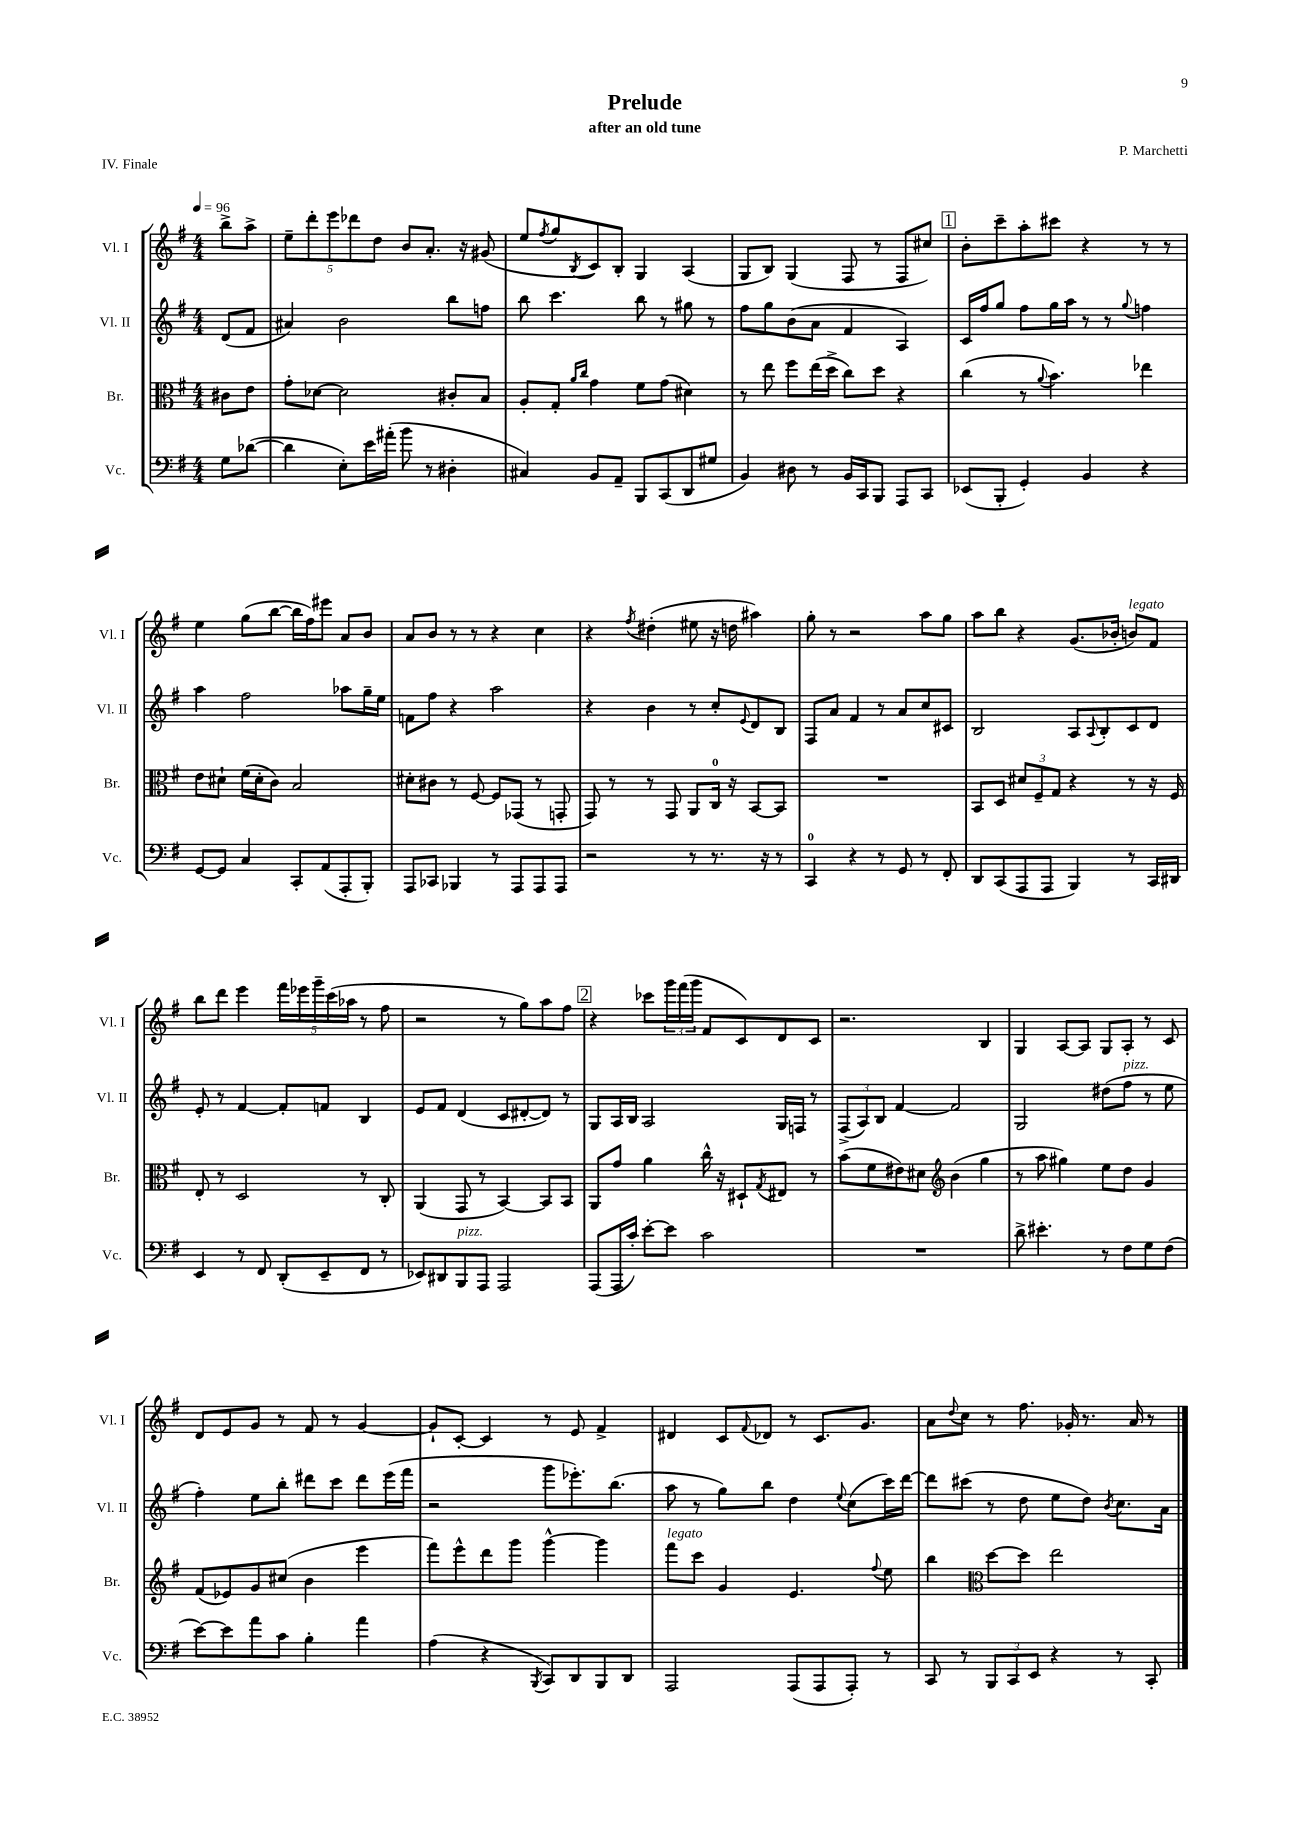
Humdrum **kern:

**kern	**kern	**kern	**kern
*part4	*part3	*part2	*part1
*staff4	*staff3	*staff2	*staff1
*I"Vc.	*I"Br.	*I"Vl. II	*I"Vl. I
*I'Vc.	*I'Br.	*I'Vl. II	*I'Vl. I
*clefF4	*clefC3	*clefG2	*clefG2
*k[f#]	*k[f#]	*k[f#]	*k[f#]
*M4/4	*M4/4	*M4/4	*M4/4
*MM96	*MM96	*MM96	*MM96
=	=	=	=
8G\L	8c#X\L	(8d/L	8bb^\L
([8d-X\J	8e\J	8f#/J	8aa^\J
=1	=1	=1	=1
4d-\]	8g'\L	4a#X/)	10ee~\L
.	.	.	10ddd'\
.	[8d-X\J	.	.
.	.	.	10eee\
8E'\L)	2d-\]	2b\	.
.	.	.	10ddd-X\
16e\L	.	.	.
.	.	.	10dd\J
(16a#X'\JJ	.	.	.
8b\	.	.	8b/L
8r	.	.	8.a'/J
4D#X'\	8c#X'/L	8bb\L	.
.	.	.	16r
.	8B/J	8ffn\J	(8g#X/
=2	=2	=2	=2
4C#X/)	8A'/L	8bb\	8ee/L
.	.	.	8qff#/
.	8G'/J	4.ccc\	8gg/
.	16qqa/LL	.	.
.	16qqcc/JJ	.	8qB/
8BB/L	4g\	.	8c/)
8AA~/J	.	.	8B'/J
8BBB/L	8f#\L	8bb\	4G/
(8CC/	(8g\J	8r	.
8DD/	4d#X\)	8gg#X\	(4A/
8G#X/J	.	8r	.
=3	=3	=3	=3
4BB/)	8r	8ff#\L	8G/L
.	8ee\	8gg\	8B/J)
8D#X\	8ff#\L	(8b\	(4G/
8r	(16ee\L	8a\J	.
.	16dd^\JJ	.	.
16BB/LL	8cc\L)	4f#/	8F#/
16CC/J	.	.	.
8BBB/J	8dd\J	.	8r
8AAA/L	4r	4A/)	8F#/L
8CC/J	.	.	8cc#X/J)
!!LO:REH:place=s1:t=1
=4	=4	=4	=4
(8EE-X/L	(4cc\	16c/LL	8b'\L
.	.	16ff#/J	.
8BBB'/J	.	8gg/J	8ccc~\
4GG'/)	8r	8ff#\L	8aa'\
.	8qqa/	.	.
.	4.b\)	16gg\L	8ccc#X\J
.	.	16aa\JJ	.
4BB/	.	8r	4r
.	.	8r	.
.	.	8qqgg/	.
4r	4ee-X\	4ffn\	8r
.	.	.	8r
!!LO:LB:g=z
=5	=5	=5	=5
[8GG/L	8e\L	4aa\	4ee\
8GG/J]	8d#X`\J	.	.
4C/	(16f#\LL	2ff#\	(8gg\L
.	16d#'\J	.	.
.	8c\J)	.	[8bb\J
8CC'/L	2B/	.	16bb\LL]
.	.	.	16ff#\J)
(8AA/	.	.	8eee#X\J
8AAA'/	.	8aa-X\L	8a/L
8BBB'/J)	.	16gg~\L	8b/J
.	.	16ee\JJ	.
=6	=6	=6	=6
8AAA/L	8d#X'\L	8fn\L	8a/L
8CC-X/J	8c#X\J	8ff#\J	8b/J
4BBB-X/	8r	4r	8r
.	[8F#/	.	8r
8r	8F#/L]	2aa\	4r
8AAA/L	(8GG-X/J	.	.
8AAA/	8r	.	4cc\
8AAA/J	8GGn'/	.	.
=7	=7	=7	=7
2r	8GG/)	4r	4r
.	8r	.	.
.	.	.	8qff#/
.	8r	4b\	(4dd#X'\
.	8GG/	.	.
8r	8AA/L	8r	8ee#X\
8.r	16C/Jk	8cc'/L	16r
.	16r	.	16ddn\
.	.	8qqe/	.
.	[8BB/L	8d/	4aa#X\)
16r	.	.	.
8r	8BB/J]	8B/J	.
=8	=8	=8	=8
4CC/	1r	8F#/L	8gg'\
.	.	8a/J	8r
4r	.	4f#/	2r
8r	.	8r	.
8GG/	.	8a/L	.
8r	.	8cc/	8aa\L
8FF#'/	.	8c#X/J	8gg\J
=9	=9	=9	=9
8DD/L	8BB/L	2B/	8aa\L
(8CC/	8D/J	.	8bb\J
8AAA/	12d#X/L	.	4r
.	12F#~/	.	.
8AAA/J	.	.	.
.	12G/J	.	.
4BBB/)	4r	8A/L	(8.g/L
.	.	8qqA/	.
.	.	8B'/	.
.	.	.	16b-X'/Jk
!	!	!	!LO:TX:a:i:t=legato
8r	8r	8c/	8bn/L)
16CC/LL	16r	8d/J	8f#/J
16DD#X/JJ	16F#/	.	.
!!LO:LB:g=z
=10	=10	=10	=10
4EE/	8E'/	8e'/	8bb\L
.	8r	8r	8ddd\J
8r	2D/	[4f#/	4eee\
8FF#/	.	.	.
(8DD'/L	.	8f#'/L]	20fff#\LL
.	.	.	20eee-X\
.	.	.	20ggg~\
8EE~/	.	8fn/J	.
.	.	.	(20ccc\
.	.	.	20aa-X\JJ
8FF#/J	8r	4B/	8r
8r	8C'/	.	8ff#\
=11	=11	=11	=11
8EE-X/L)	(4AA/	8e/L	2r
8DD#X/	.	8f#/J	.
!LO:TX:a:i:t=pizz.	!	!	!
8BBB/	8GG/	(4d/	.
8AAA/J	8r	.	.
2AAA/	[4BB/)	8c/L	8r
.	.	[8d#X'/	8gg\L)
.	8BB/L]	8d#/J])	8aa\
.	8BB/J	8r	8ff#\J
!!LO:REH:place=s1:t=2
=12	=12	=12	=12
(8AAA/L	8AA/L	8G/L	4r
16AAA/L	8g/J	16A/L	.
16c'/JJ)	.	16B/JJ	.
[8e'\L	4a\	2A/	8ccc-X\L
8e\J]	.	.	24ggg\L
.	.	.	(24fff#\
.	.	.	24ggg\JJ
2c\	16cc^^\	.	8f#/L
.	16r	.	.
.	8D#X`/L	.	8c/)
.	8qG/	.	.
.	8E#X/J	16G/LL	8d/
.	.	16Fn/JJ	.
.	8r	8r	8c/J
=13	=13	=13	=13
1r	(8b\L	(12F#^/L	2.r
.	.	12A/)	.
.	8f#\	.	.
.	.	12B/J	.
.	8e#X\)	[4f#/	.
.	8d#X\J	.	.
*	*clefG2	*	*
.	(4b\	2f#/]	.
.	4gg\	.	4B/
=14	=14	=14	=14
8d^\	8r	2G/	4G/
4.e#X'\	8aa\	.	.
.	4gg#X\)	.	[8A/L
.	.	.	8A/J]
8r	8ee\L	(8dd#X\L	8G/L
!	!	!LO:TX:a:i:t=pizz.	!
8F#\L	8dd\J	8ff#\J	8A'/J
8G\	4g/	8r	8r
(8F#\J	.	8ee\	8c/
!!LO:LB:g=z
=15	=15	=15	=15
[8e\L)	(8f#/L	4ff#'\)	8d/L
8e\]	8e-X/)	.	8e/
8a\	8g/	8ee\L	8g/J
8c\J	(8cc#X/J	8bb'\J	8r
4B'\	4b\	8ddd#X\L	8f#/
.	.	8ccc\J	8r
4a\	4eee\	8ddd#\L	[4g/
.	.	(16eee\L	.
.	.	16fff#\JJ	.
=16	=16	=16	=16
(4A\	8fff#\L)	2r	8g`/L]
.	8eee^^\	.	[8c'/J
4r	8ddd\	.	4c/]
.	8ggg\J	.	.
8qBBB/	.	.	.
8CC/L)	[4ggg^^\	8ggg\L	8r
8DD/	.	8.eee-X'\)	8e/
8BBB/	4ggg\]	.	4f#^/
.	.	(8.bb\J	.
8DD/J	.	.	.
=17	=17	=17	=17
!	!LO:TX:a:i:t=legato	!	!
2AAA/	8fff#\L	8aa\	4d#X/
.	8ccc\J	8r	.
.	4g/	8gg\L)	8c/L
.	.	.	8qqf#/
.	.	8bb\J	8d-X/J
(8AAA/L	4.e/	4dd\	8r
8AAA/	.	.	8.c/L
.	.	8qqee/	.
8AAA'/J)	.	(8cc\L	.
.	.	.	8.g/J
.	8qqff#/	.	.
8r	8ee\	16ccc\L)	.
.	.	[16ddd\JJ	.
=18	=18	=18	=18
8CC/	4bb\	8ddd\L]	8a\L
.	.	.	8qqdd/
8r	.	(8ccc#X\J	8cc\J
*	*clefC3	*	*
12BBB/L	[8dd\L	8r	8r
12CC/	.	.	.
.	8dd\J]	8dd\	8.ff#\
12EE/J	.	.	.
4r	2ee\	8ee\L	.
.	.	.	16g-X'/
.	.	8dd\J)	8.r
.	.	8qb/	.
8r	.	8.cc\L	.
.	.	.	16a/
8CC'/	.	.	8r
.	.	16a\Jk	.
==	==	==	==
*-	*-	*-	*-
